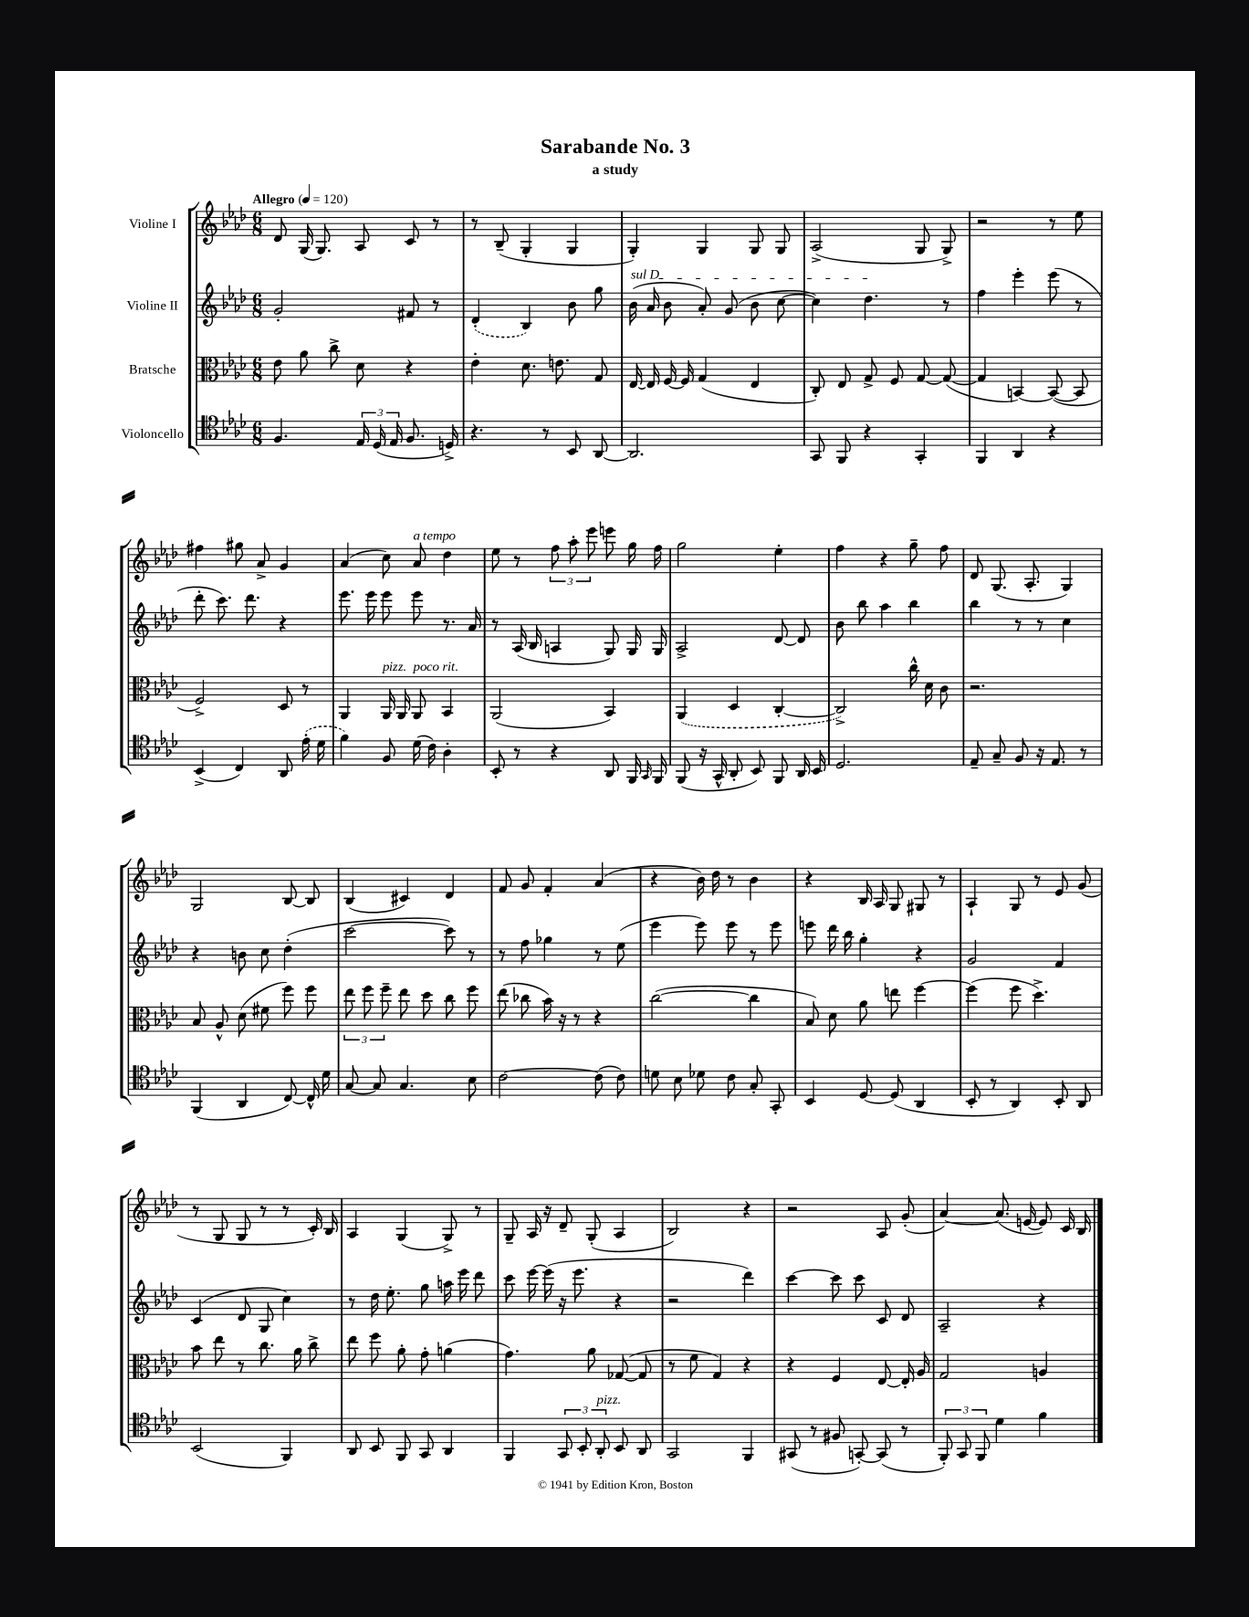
\header { title = "Sarabande No. 3" subtitle = "a study" }
<<
\new StaffGroup <<
\new Staff = "s0" \with { instrumentName = "Violine I" } {
    \clef treble \key aes \major \numericTimeSignature \time 6/8 \tempo "Allegro" 4 = 120
    \autoBeamOff des'8 g16( g8.) aes8 c'8 r8 |
    r8 bes8--( g4-. g4 |
    g4-.) g4 g8 g8 |
    aes2->( g8 g8->) |
    r2 r8 ees''8 |
    fis''4 gis''8 aes'8-> g'4 |
    aes'4( c''8) aes'8^\markup { \italic "a tempo" } des''4 |
    ees''8 r8 \tuplet 3/2 { f''8 aes''8-. ees'''8 } e'''8 g''16 f''16 |
    g''2 ees''4-. |
    f''4 r4 g''8-- f''8 |
    des'8 g8.( aes8.-. g4) |
    g2 bes8~ bes8 |
    bes4( cis'4) des'4 |
    f'8 g'8 f'4-. aes'4( |
    r4 bes'16) des''16 r8 bes'4 |
    r4 bes16 aes16 g8 gis8 r8 |
    aes4-! g8 r8 ees'8 g'8( |
    r8 g8 g8 r8 r8 c'16-.) bes16 |
    aes4 g4( g8->) r8 |
    g8-- aes16 r16 des'8-- g8-.( aes4 |
    bes2) r4 |
    r2 aes8 g'8-.( |
    aes'4~) aes'8.( e'16~ e'8) c'16 bes16 \bar "|." |
}
\new Staff = "s1" \with { instrumentName = "Violine II" } {
    \clef treble \key aes \major \numericTimeSignature \time 6/8
    \autoBeamOff g'2-. fis'8 r8 |
    \once \slurDashed des'4-.( bes4) bes'8 g''8 |
    \once \override TextSpanner.bound-details.left.text = \markup { \italic "sul D" } bes'16\startTextSpan( aes'16 bes'8 aes'8-.) g'8( bes'8 c''8~ |
    c''4) des''4.\stopTextSpan r8 |
    f''4 ees'''4-. ees'''8( r8 |
    des'''8-. c'''8.) des'''8. r4 |
    ees'''8. ees'''16 ees'''8 ees'''8 r8. aes'16 |
    r8 aes16( bes16 a4 g8) g16 g16 |
    aes2-> des'8~ des'8 |
    bes'8 bes''8 aes''4 bes''4 |
    bes''4 r8 r8 c''4 |
    r4 b'8 c''8 des''4-.( |
    c'''2~ c'''8) r8 |
    r8 f''8 ges''4 r8 ees''8( |
    ees'''4 ees'''8) ees'''8 r8 ees'''8 |
    e'''8 des'''16 bes''16 g''4-. r4 |
    g'2 f'4 |
    c'4( des'8 g8 c''4) |
    r8 des''16 ees''8.-. g''8 a''16 ees'''16 des'''8 |
    c'''8 ees'''16~ ees'''16( r16 ees'''8. r4 |
    r2 des'''4) |
    c'''4~ c'''8 c'''8 c'8 des'8 |
    aes2-- r4 \bar "|." |
}
\new Staff = "s2" \with { instrumentName = "Bratsche" } {
    \clef alto \key aes \major \numericTimeSignature \time 6/8
    \autoBeamOff ees'8 aes'8 c''8-> des'8 r4 |
    ees'4-. des'8. e'8. g8 |
    ees16~ ees16 f16~ f16 g4( ees4 |
    c8-.) ees8 g8-> f8 g8~ g8~( |
    g4 b,4~) b,8~( b,8 |
    f2->) des8 r8 |
    aes,4 aes,16^\markup { \italic "pizz." } aes,16 aes,8^\markup { \italic "poco rit." } bes,4 |
    aes,2( bes,4) |
    \once \slurDashed aes,4( des4 c4~-. |
    c2->) c''16-^ des'16 c'8 |
    r2. |
    bes8 aes8-^ des'8( fis'8 f''8) f''8 |
    \tuplet 3/2 { ees''8 f''8 f''8-- } ees''8 des''8 c''8 f''8 |
    ees''8( ces''8 bes'16) r16 r8 r4 |
    c''2~( c''4 |
    bes8) des'8 aes'8 e''8 f''4~ |
    f''4( f''8 des''4.->) |
    bes'8 ees''8 r8 c''8. aes'16 c''8-> |
    ees''8 f''8 aes'8-. g'8-. a'4( |
    g'4.) aes'8 ges8~( ges8 |
    r8 f'8 g4) r4 |
    r4 f4 ees8~ ees16-. aes16 |
    g2 a4 \bar "|." |
}
\new Staff = "s3" \with { instrumentName = "Violoncello" } {
    \clef tenor \key aes \major \numericTimeSignature \time 6/8
    \autoBeamOff f4. \tuplet 3/2 { ees16 des16( ees16 } f8. d16->) |
    r4. r8 bes,8 aes,8~ |
    aes,2. |
    g,8 f,8 r4 g,4-. |
    f,4 aes,4 r4 |
    bes,4->( c4) aes,8 \once \slurDashed ees'16-.( des'16 |
    f'4) f8 des'16( c'16) aes4-. |
    bes,8-. r8 r4 aes,8 f,16 \grace { g,16 } f,16 |
    f,8( r16 g,16-^ aes,8-. bes,8) f,8 aes,16 bes,16 |
    des2. |
    ees8-- g8-- f8 r16 ees8. r8 |
    f,4( aes,4 c8~) c16-^ des'16 |
    g8~ g8 g4. bes8 |
    c'2~ c'8( c'8) |
    d'8 bes8 des'8 c'8 g8-. g,8-. |
    bes,4 des8~ des8( aes,4 |
    bes,8-. r8 aes,4) bes,8-. aes,8 |
    bes,2( f,4) |
    aes,8 bes,8 f,8 g,8 aes,4 |
    f,4 \tuplet 3/2 { g,8 bes,8-. aes,8-.^\markup { \italic "pizz." } } bes,8 aes,8 |
    g,2 f,4 |
    gis,8( r8 fis8 g,8~-.) g,8( r8 |
    \tuplet 3/2 { f,8-.) g,8 f,8 } des'4 f'4 \bar "|." |
}
>>
>>
\layout { \context { \Score \remove "Bar_number_engraver" } }
